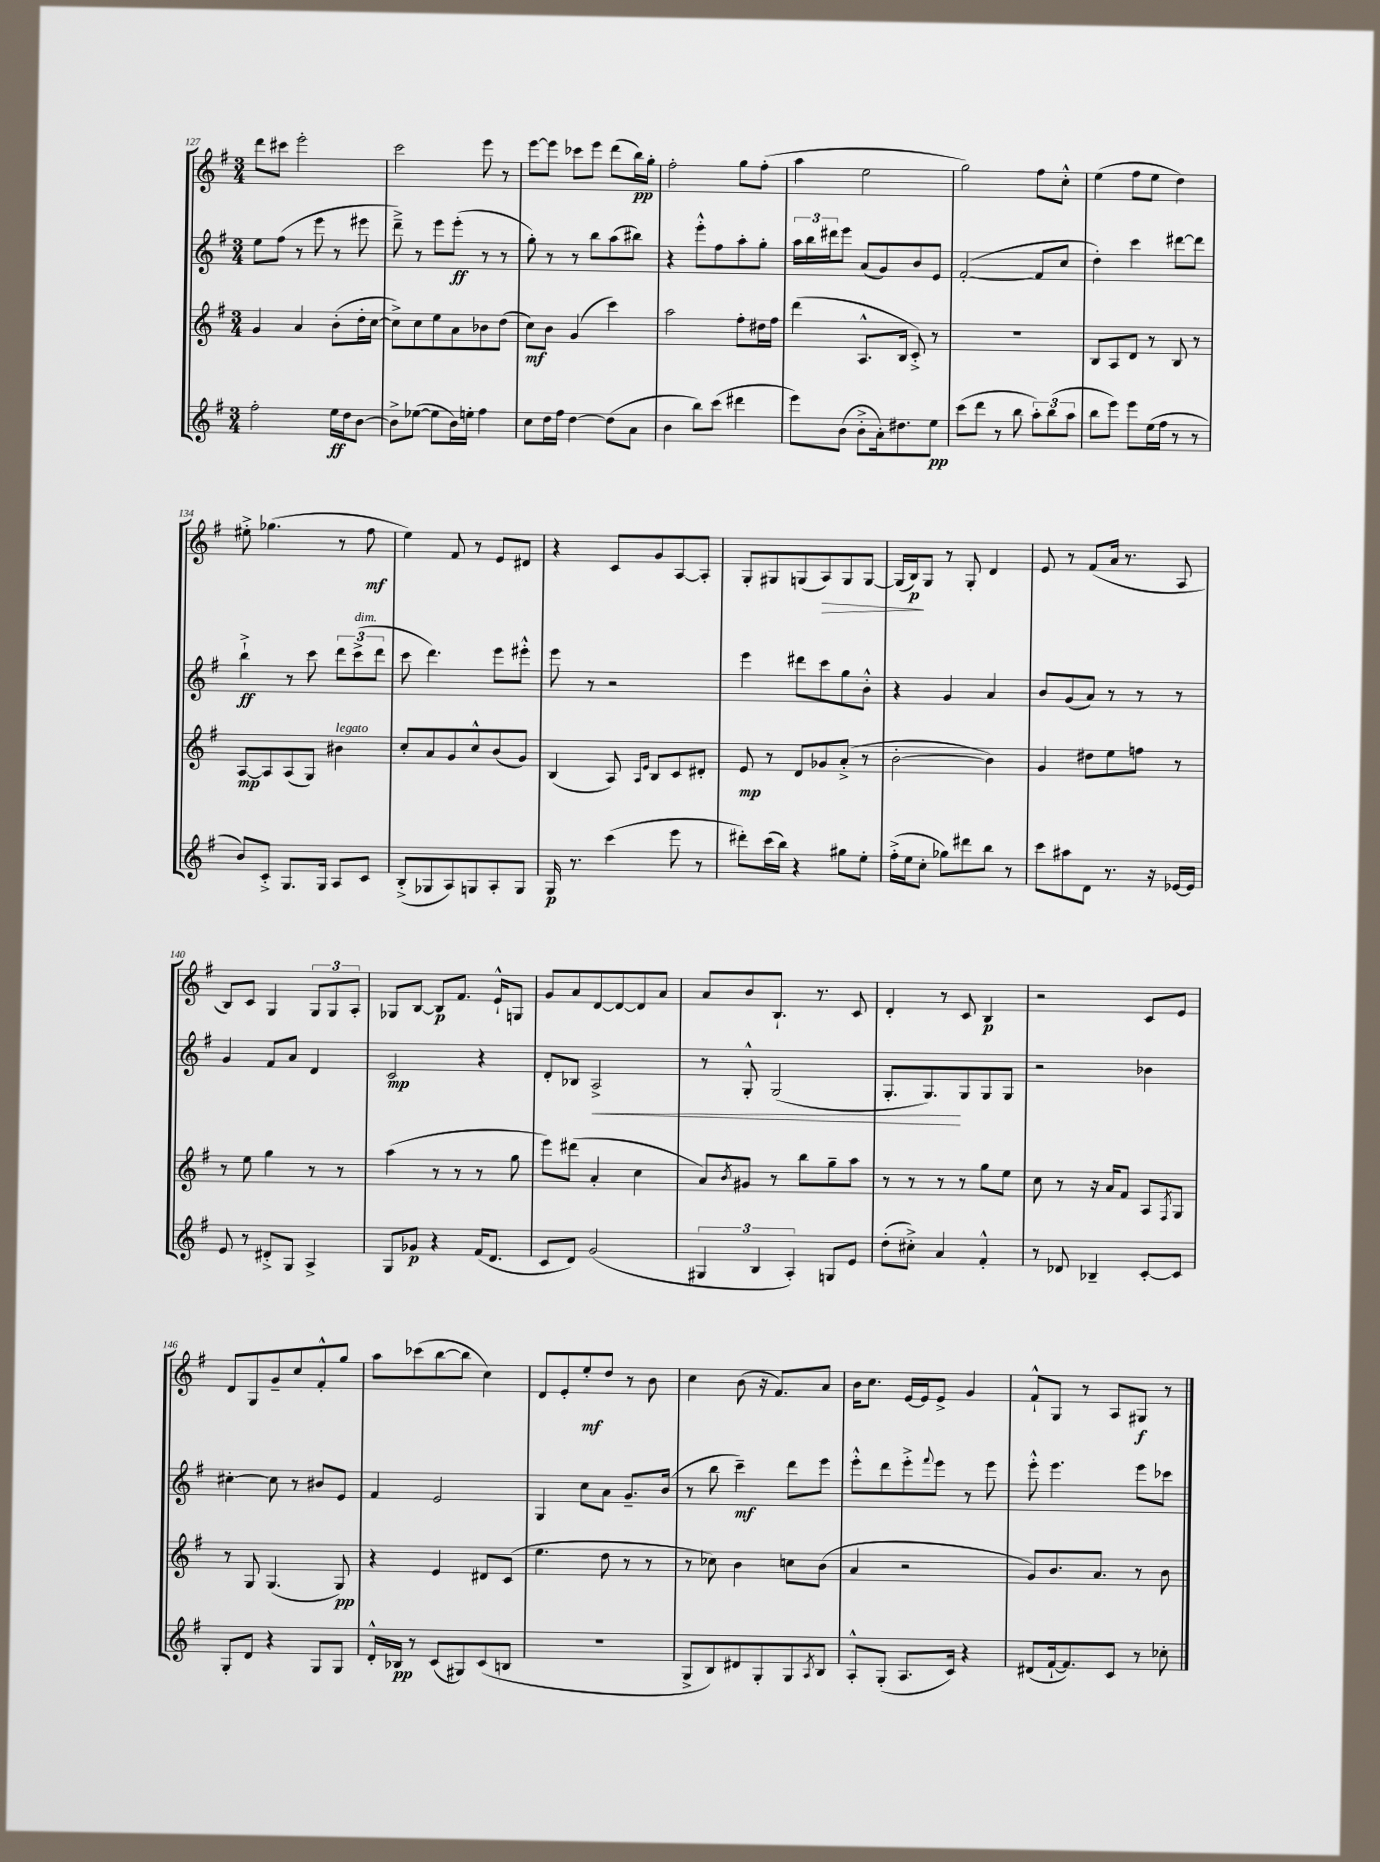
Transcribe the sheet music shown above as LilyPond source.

<<
\new StaffGroup <<
\new Staff = "s0" {
    \clef treble \key g \major \numericTimeSignature \time 3/4
    d'''8 cis'''8 e'''2-. |
    c'''2 e'''8 r8 |
    e'''8~ e'''8 ces'''8 e'''8 d'''8( b''16\pp) g''16-. |
    fis''2-. g''8 fis''8-.( |
    a''4 e''2 |
    g''2) fis''8 c''8-.-^ |
    e''4( fis''8 e''8 d''4) |
    eis''8-.-> ges''4.( r8 fis''8\mf |
    e''4) fis'8 r8 e'8 dis'8 |
    r4 c'8 g'8 a8~ a8-. |
    g8-. gis8 g8( a8\>) g8 g8~ |
    g16( b16\p\!) g8 r8 g8-. d'4 |
    e'8 r8 fis'8( a'16 r8. a8 |
    b8) c'8 g4 \tuplet 3/2 { g8 g8 a8-. } |
    ges8 b8~ b8\p fis'8. e'16-!-^ g8 |
    g'8 a'8 d'8~ d'8~ d'8 a'8 |
    a'8 b'8 b8.-! r8. c'8 |
    d'4-. r8 c'8 b4\p |
    r2 c'8 e'8 |
    d'8 g8 g'8-- c''8 fis'8-.-^ g''8 |
    a''8 ces'''8( b''8~ b''8 c''4) |
    d'8 e'8-. e''8-.\mf d''8 r8 b'8 |
    c''4 b'8( r16 fis'8.) a'8 |
    b'16 c''8. e'16~ e'16 e'8-> g'4 |
    fis'8-!-^ g8 r8 a8 gis8\f r8 \bar "|." |
}
\new Staff = "s1" {
    \clef treble \key g \major \numericTimeSignature \time 3/4
    e''8 fis''8( r8 e'''8 r8 eis'''8 |
    d'''8--->) r8 e'''8 e'''8-.\ff( r8 r8 |
    g''8-.) r8 r8 b''8 a''8( bis''8) |
    r4 e'''8-.-^ fis''8 a''8-. g''8-. |
    \tuplet 3/2 { a''16 b''16 dis'''16 } e'''8 a'8( g'8) b'8 e'8 |
    fis'2~-.( fis'8 c''8 |
    d''4-.) c'''4 dis'''8~ dis'''8 |
    b''4-!->\ff r8 c'''8 \tuplet 3/2 { d'''8 c'''8->^\markup { \italic "dim." }( d'''8 } |
    c'''8 d'''4.) e'''8 eis'''8-.-^ |
    e'''8 r8 r2 |
    e'''4 dis'''8 c'''8 g''8 b'8-.-^ |
    r4 g'4 a'4 |
    b'8 g'8( a'8) r8 r8 r8 |
    g'4 fis'8 a'8 d'4 |
    c'2\mp r4 |
    d'8-. bes8 a2->\< |
    r8 g8-.-^ g2( |
    g8.-. g8.\!) g8 g8 g8 |
    r2 bes'4 |
    cis''4~-. cis''8 r8 bis'8 e'8 |
    fis'4 e'2 |
    g4 c''8 a'8 g'8.-- b'16( |
    r8 b''8 c'''4--\mf) d'''8 e'''8 |
    e'''8-.-^ d'''8 e'''8-.-> \appoggiatura { fis'''8 } e'''8 r8 e'''8 |
    e'''8-.-^ e'''4. e'''8 ces'''8 \bar "|." |
}
\new Staff = "s2" {
    \clef treble \key g \major \numericTimeSignature \time 3/4
    g'4 a'4 b'8-.( d''16-. c''16~ |
    c''8->) c''8 e''8 a'8 bes'8 d''8( |
    c''8\mf) b'8 g'4( c'''4) |
    a''2 fis''8-. dis''16 fis''16 |
    d'''4( a8.-^ b16 c'8-.->) r8 |
    R2. |
    b8 a8 d'8 r8 b8 r8 |
    a8~\mp a8 a8( g8) bis'4^\markup { \italic "legato" } |
    c''8-. a'8 g'8 c''8-^ b'8( g'8) |
    b4( a8) \grace { a16 e'16 } b8 c'8 dis'8-. |
    e'8\mp r8 d'8 ges'8 a'8-.->( r8 |
    b'2~-. b'4) |
    g'4 dis''8 e''8 f''8 r8 |
    r8 e''8 g''4 r8 r8 |
    a''4( r8 r8 r8 g''8 |
    e'''8) dis'''8( a'4-. c''4 |
    a'8) \acciaccatura { b'8 } gis'8 r8 b''8 g''8-- a''8 |
    r8 r8 r8 r8 g''8 e''8 |
    c''8 r8 r16 a'16 fis'8 a8 \acciaccatura { fis8 } g8 |
    r8 g8 g4.( g8\pp) |
    r4 e'4 dis'8 c'8( |
    e''4. d''8 r8 r8 |
    r8 ces''8) b'4 c''8 b'8( |
    a'4 r2 |
    g'8) b'8. a'8. r8 b'8 \bar "|." |
}
\new Staff = "s3" {
    \clef treble \key g \major \numericTimeSignature \time 3/4
    fis''2-. e''16\ff d''16 b'8~ |
    b'8-> ees''8~( ees''8 b'16) e''16-. fis''4 |
    c''8 d''16 fis''16 d''4~ d''8( a'8 |
    b'4 b''8) c'''8( dis'''4 |
    e'''8) b'8( b'8-.-> a'16-.) dis''8. e''8\pp |
    c'''8( d'''8 r8 b''8 \tuplet 3/2 { a''8-.) b''8( a''8 } |
    b''8 e'''8) e'''8 e''16( fis''16 r8 r8 |
    b'8) c'8-.-> g8. g16 a8 c'8 |
    b8-.->( ges8 a8) g8 a8-. g8 |
    g16\p r8. c'''4( e'''8 r8 |
    dis'''8-.) c'''16( b''16) r4 gis''8 e''8-. |
    fis''16-.->( e''16 c''8-. ges''8) dis'''8 b''8 r8 |
    c'''8 ais''8 d'8 r8. r16 ees'16~ ees'16 |
    e'8 r8 dis'8-.-> g8 a4-> |
    g8 ges'8\p r4 fis'16( d'8. |
    c'8 d'8) g'2( |
    \tuplet 3/2 { gis4 b4 a4-.) } g8 e'8 |
    d''8-.( cis''8-.->) a'4 fis'4-.-^ |
    r8 des'8 bes4-- c'8~-. c'8 |
    g8-. d'8 r4 g8 g8 |
    d'16-.-^ bes16\pp r8 c'8( gis8) c'8( b8 |
    R2. |
    g8-> b8) dis'8 g8-. g8 \acciaccatura { a8 } b8 |
    a8-.-^ g8-.( a8. c'16) r4 |
    dis'8( fis'16~-! fis'8.) c'8 r8 ces''8-. \bar "|." |
}
>>
>>
\layout { \context { \Score currentBarNumber = #127 } }
